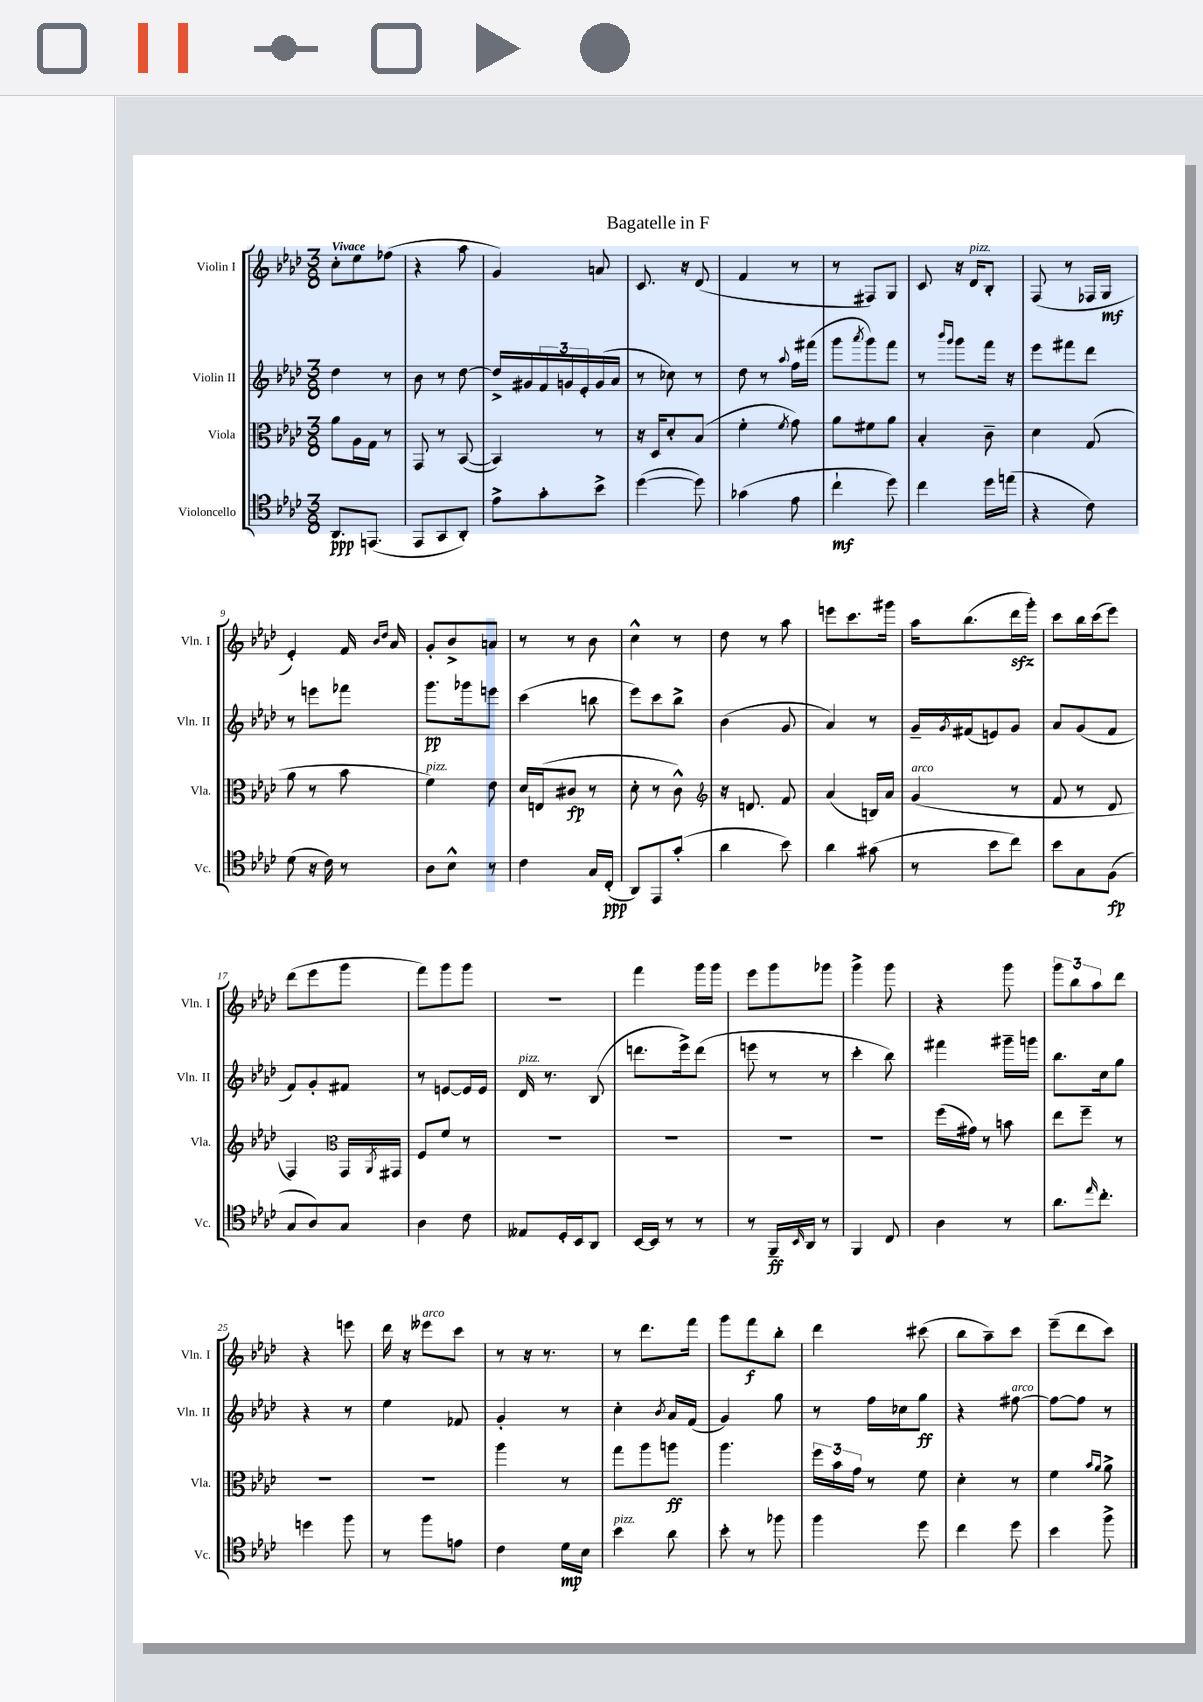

**kern	**kern	**kern	**kern
*staff4	*staff3	*staff2	*staff1
*clefC4	*clefC3	*clefG2	*clefG2
*k[b-e-a-d-]	*k[b-e-a-d-]	*k[b-e-a-d-]	*k[b-e-a-d-]
*M3/8	*M3/8	*M3/8	*M3/8
8.AA-	8a-	4dd-	8cc'
.	16A-	.	8ee-
(8.EE	16G	.	.
.	8r	8r	(8ff-
=	=	=	=
8EE-	8GG	8b-	4r
8GG	8r	8r	.
8AA-')	([8BB-	[8dd-	8aa-
=	=	=	=
8e-^	4BB-])	16dd-^]	4g)
.	.	16g#	.
8g'	.	24f	.
.	.	24g	.
.	.	24e-'	.
8b-^	8r	(16g	8a
.	.	16a-	.
=	=	=	=
([4dd-	16r	8r	8.c
.	16D-	.	.
.	8d-'	8cc-)	.
.	.	.	16r
8dd-])	(8B-	8r	(8d-
=	=	=	=
(4g-	4f'	8dd-	4f
.	.	8r	.
.	8qf	8qqaa-	.
8e-	8g)	16ff	8r
.	.	(16fff#	.
=	=	=	=
4cc`	8a-	8ggg	8r
.	.	8qaaa-	.
.	8f#	8ggg)	8F#)
8dd-)	8a-	8fff	8G
=	=	=	=
4cc	4B-'	8r	8c
.	.	16qqbbb-	.
.	.	16qqggg	.
.	.	8ggg	16r
.	.	.	16d-
16dd-	8c~	16fff	8B-'
(16ee	.	16r	.
=	=	=	=
4r	4d-	8eee-	(8F
.	.	8fff#	8r
8c)	(8G	8ddd-	16F-
.	.	.	16G
=	=	=	=
(8d-	8a-	8r	4e-')
16r	8r	8eee	.
16c)	.	.	.
8r	8b-	8fff-	16f
.	.	.	16qqb-
.	.	.	16qqdd-
.	.	.	16a-
=	=	=	=
8A-	4f)	8.ggg	8g'
8B-^^	.	.	8b-^
.	.	16ggg-	.
8r	8e-	8eee	8a
=	=	=	=
4c	16d-	(4ccc	8r
.	(16E	.	.
.	8c#	.	8r
16G	8r	8bb	8b-
(16C'	.	.	.
=	=	=	=
8AA-)	8d-'	8eee-)	4cc^^
8EE-	8r	8ccc	.
(8g'	8c^^)	8bb-^	8r
=	=	=	=
*	*clefG2	*	*
4a-	16r	(4b-	8dd-
.	8.d	.	.
.	.	.	8r
8b-)	8f	8g	8aa-
=	=	=	=
4a-	(4a-	4a-)	8eee
.	.	.	8.ccc
(8g#	16B)	8r	.
.	16a-	.	16ggg#
=	=	=	=
8r	(4g	16g~	16aa-
.	.	8qg	.
.	.	(16f#	(8.bb-
8b-	.	8e)	.
8cc)	8r	8g	16ddd-
.	.	.	16ggg')
=	=	=	=
8b-	8f	8a-	8ccc
8G	8r	(8g	16bb-
.	.	.	(16ccc
(8F	8d-	8f	8eee-)
=	=	=	=
8G	4F)	8f)	(8ddd-
8A-)	.	8g'	8eee-
*	*clefC3	*	*
8G	16GG	8f#	8ggg
.	8qAA-	.	.
.	16GG#	.	.
=	=	=	=
4A-	8F	8r	8fff)
.	8f	[8e	8ggg
8c	8r	16e]	8ggg
.	.	16e	.
=	=	=	=
8E--	4.r	16d-	4.r
.	.	8.r	.
16D-'	.	.	.
16BB-	.	.	.
8AA-	.	(8B-	.
=	=	=	=
[16BB-	4.r	8.ddd	4fff
16BB-]	.	.	.
8r	.	.	.
.	.	16eee-^)	.
8r	.	(8ddd	16ggg
.	.	.	16ggg
=	=	=	=
8r	4.r	8eee	8eee-
16FF~	.	8r	8ggg
16qqBB-	.	.	.
16AA-	.	.	.
8r	.	8r	8ggg-
=	=	=	=
4FF	4.r	4ccc'	4ggg^
8C	.	8bb-)	8ggg
=	=	=	=
4A-	(16ff	4fff#	4r
.	16g#)	.	.
.	8r	.	.
8r	8b	16ggg#~	8ggg
.	.	16ggg	.
=	=	=	=
8.a-	8ee-	8.bb-	12ggg
.	.	.	12bb-
.	8ff~	.	.
.	.	.	12aa-
16qqee-	.	.	.
8.cc'	.	16cc	.
.	8r	8gg	8ddd-
=	=	=	=
4dd	4.r	4r	4r
8ff	.	8r	8eee
=	=	=	=
8r	4.r	4ee-	16ddd-
.	.	.	16r
8ff	.	.	8eee--
8e	.	8f-	8ccc
=	=	=	=
4c	4aa-	4g'	8r
.	.	.	16r
.	.	.	8.r
16d-	8r	8r	.
16B-	.	.	.
=	=	=	=
4b-	8gg	4cc'	8r
.	8aa-	.	8.ddd-
.	.	8qb-	.
8a-	8aa	16a-	.
.	.	(16f	16fff
=	=	=	=
8b-'	4.aa-	4g)	8ggg
8r	.	.	8fff
8ff-	.	8gg	8bb-'
=	=	=	=
4ff	24ff	8r	4ddd-
.	24b-	.	.
.	24g	.	.
.	8r	16ff	.
.	.	16cc-	.
8dd-	8f	8gg	(8ccc#
=	=	=	=
4cc	4d-'	4r	8bb-
.	.	.	8aa-~)
8dd-	8r	[8ff#	8ccc
=	=	=	=
4b-	4f	8ff#_	(8eee-~
.	.	8ff#]	8ddd-
.	16qqb-	.	.
.	16qqa-	.	.
8ff^	8a-^	8r	8ccc)
==	==	==	==
*-	*-	*-	*-
